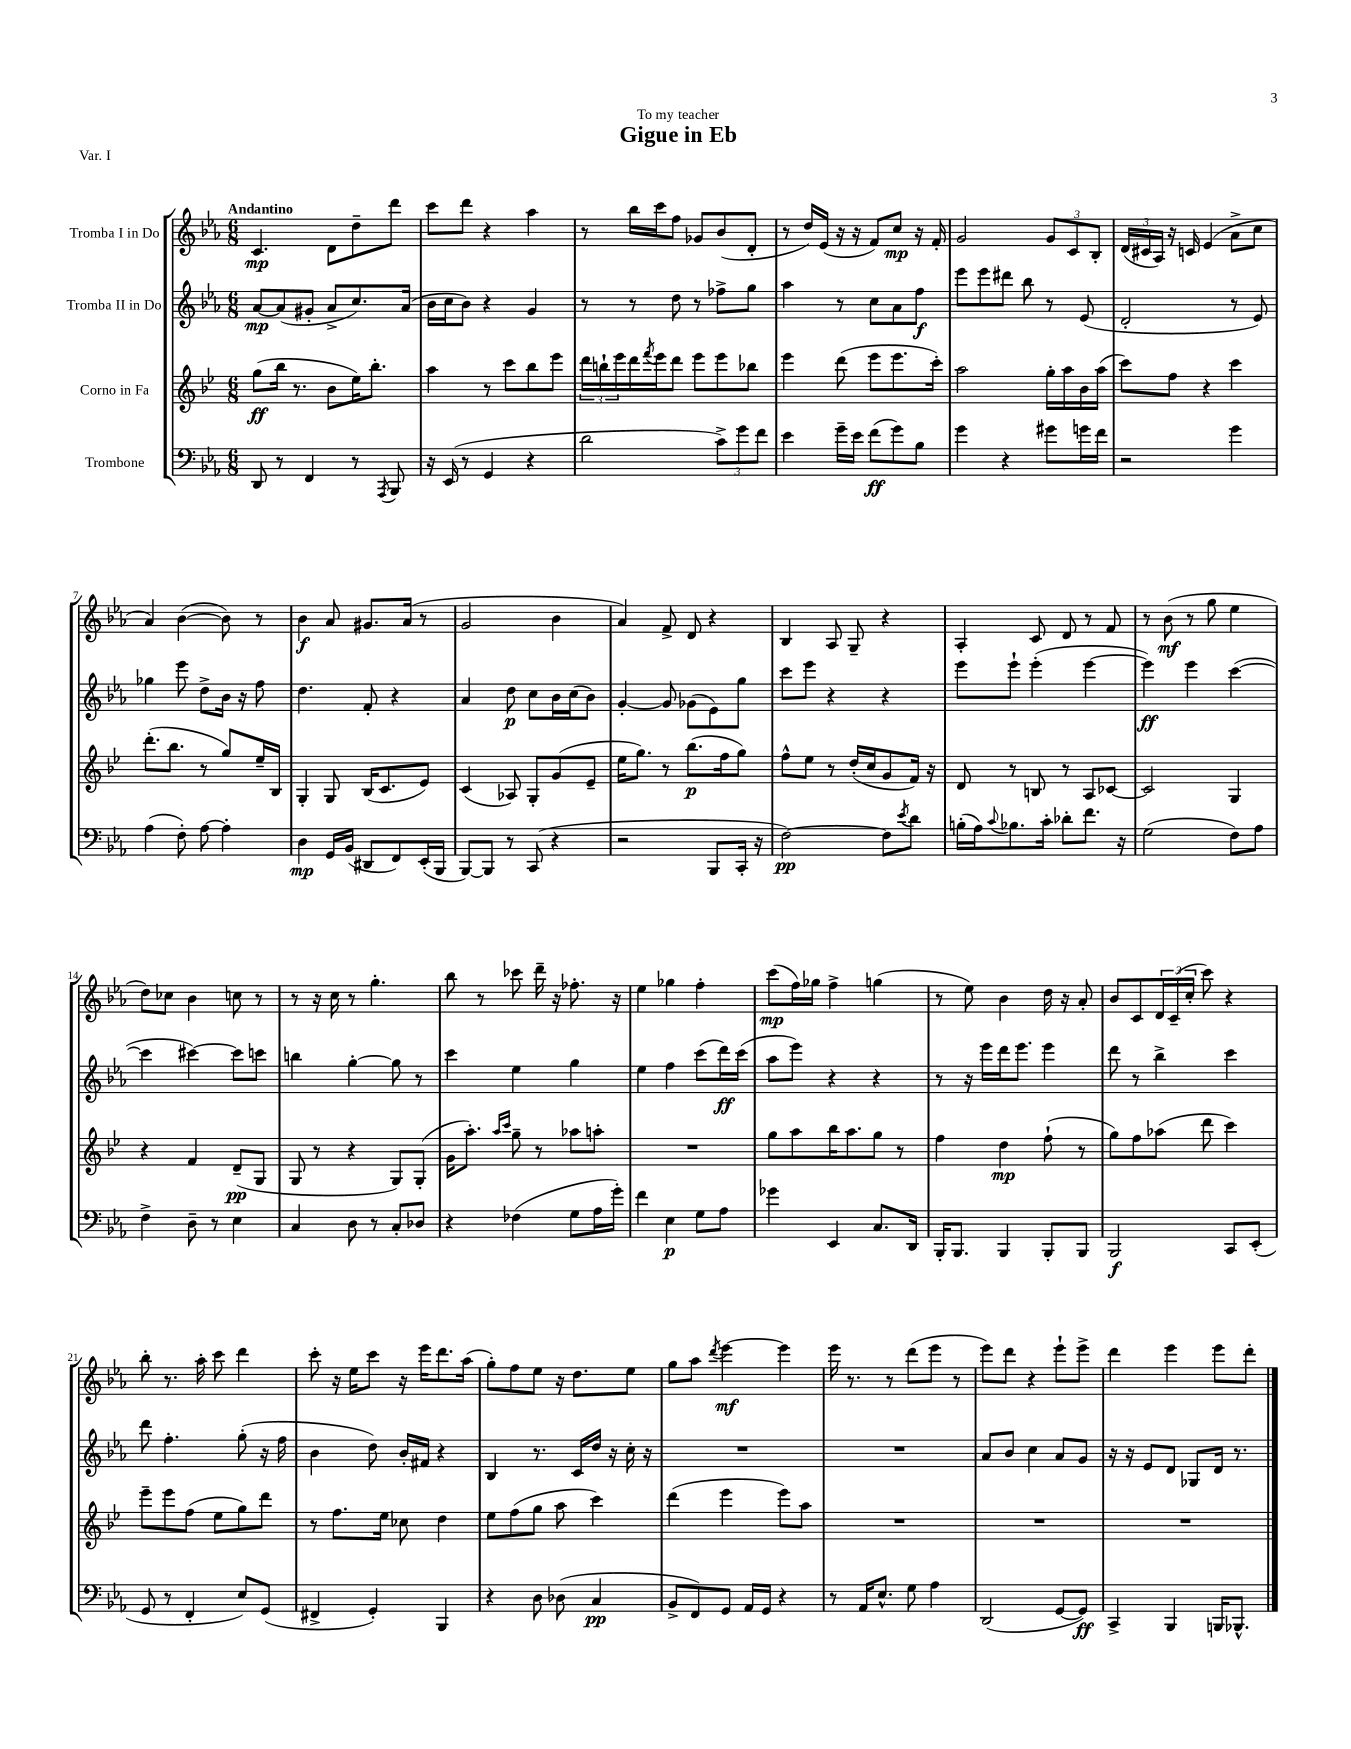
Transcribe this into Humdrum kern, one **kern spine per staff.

**kern	**dynam	**kern	**dynam	**kern	**dynam	**kern	**dynam
*part4	*part4	*part3	*part3	*part2	*part2	*part1	*part1
*staff4	*staff4	*staff3	*staff3	*staff2	*staff2	*staff1	*staff1
*I"Trombone	*	*I"Corno in Fa	*	*I"Tromba II in Do	*	*I"Tromba I in Do	*
*clefF4	*	*clefG2	*	*clefG2	*	*clefG2	*
*k[b-e-a-]	*	*k[b-e-]	*	*k[b-e-a-]	*	*k[b-e-a-]	*
*M6/8	*	*M6/8	*	*M6/8	*	*M6/8	*
=1	=1	=1	=1	=1	=1	=1	=1
!	!	!	!	!	!	!LO:TX:a:B:t=Andantino	!
8DD/	.	(8gg\L	ff	[8a-/L	mp	4.c/	mp
8r	.	16bb-\Jk	.	(8a-/]	.	.	.
.	.	8.r	.	.	.	.	.
4FF/	.	.	.	8g#X'/J	.	.	.
.	.	8b-\L	.	8a-^/L	.	8d\L	.
8r	.	16ee-\K)	.	8.cc/)	.	8dd~\	.
.	.	8.bb-'\J	.	.	.	.	.
8qAAA-/	.	.	.	.	.	.	.
8BBB-/	.	.	.	.	.	8ddd\J	.
.	.	.	.	(16a-/Jk	.	.	.
=2	=2	=2	=2	=2	=2	=2	=2
16r	.	4aa\	.	16b-\LL	.	8ccc\L	.
(16EE-/	.	.	.	16cc\J	.	.	.
8r	.	.	.	8b-\J)	.	8ddd\J	.
4GG/	.	8r	.	4r	.	4r	.
.	.	8ccc\L	.	.	.	.	.
4r	.	8bb-\	.	4g/	.	4aa-\	.
.	.	8eee-\J	.	.	.	.	.
=3	=3	=3	=3	=3	=3	=3	=3
2d\	.	24ddd\LL	.	8r	.	8r	.
.	.	24bbn`\	.	.	.	.	.
.	.	24eee-\	.	.	.	.	.
.	.	16ddd\	.	8r	.	16bb-\LL	.
.	.	8qfff/	.	.	.	.	.
.	.	16eee-\J	.	.	.	16ccc\J	.
.	.	8ddd\J	.	8dd\	.	8ff\J	.
.	.	8eee-\L	.	8r	.	8g-X/L	.
12c^\L)	.	8eee-\	.	8ff-X^\L	.	(8b-/	.
12g\	.	.	.	.	.	.	.
.	.	8bb-X\J	.	8gg\J	.	8d'/J	.
12f\J	.	.	.	.	.	.	.
=4	=4	=4	=4	=4	=4	=4	=4
4e-\	.	4eee-\	.	4aa-\	.	8r	.
.	.	.	.	.	.	16dd/LL)	.
.	.	.	.	.	.	(16e-/JJ	.
16g~\LL	.	(8ddd\	.	8r	.	16r	.
16e-\JJ	.	.	.	.	.	16r	.
(8f\L	ff	8eee-\L	.	8cc\L	.	8f/L)	.
8g\)	.	8.eee-\	.	8a-\	.	8cc/J	mp
8B-\J	.	.	.	8ff\J	f	16r	.
.	.	16ccc'\Jk)	.	.	.	16f'/	.
=5	=5	=5	=5	=5	=5	=5	=5
4g\	.	2aa\	.	8eee-\L	.	2g/	.
.	.	.	.	8eee-\	.	.	.
4r	.	.	.	8ddd#X\J	.	.	.
.	.	.	.	8bb-\	.	.	.
8g#X\L	.	16gg'\LL	.	8r	.	12g/L	.
.	.	16aa\	.	.	.	.	.
.	.	.	.	.	.	12c/	.
16gn\L	.	16b-\	.	(8e-/	.	.	.
.	.	.	.	.	.	12B-'/J	.
16f\JJ	.	(16aa\JJ	.	.	.	.	.
=6	=6	=6	=6	=6	=6	=6	=6
2r	.	8ccc\L)	.	2d'/	.	(24d/LL	.
.	.	.	.	.	.	24c#X/	.
.	.	.	.	.	.	24A-/JJ)	.
.	.	8ff\J	.	.	.	16r	.
.	.	.	.	.	.	16cn/	.
.	.	4r	.	.	.	(4e-/	.
4g\	.	4ccc\	.	8r	.	8a-^\L	.
.	.	.	.	8e-/)	.	8cc\J	.
!!LO:LB:g=z
=7	=7	=7	=7	=7	=7	=7	=7
(4A-\	.	(8.ddd'\L	.	4gg-X\	.	4a-/)	.
.	.	8.bb-\J	.	.	.	.	.
8F'\)	.	.	.	8eee-\	.	([4b-\	.
[8A-\	.	8r	.	8dd^\L	.	.	.
4A-'\]	.	8gg/L)	.	16b-\Jk	.	8b-\])	.
.	.	.	.	16r	.	.	.
.	.	16ee-~/L	.	8ff\	.	8r	.
.	.	16B-/JJ	.	.	.	.	.
=8	=8	=8	=8	=8	=8	=8	=8
4D\	mp	4G'/	.	4.dd\	.	4b-\	f
16GG/LL	.	8G/	.	.	.	8a-/	.
(16BB-/JJ	.	.	.	.	.	.	.
8DD#X/L	.	(16B-/KL	.	8f'/	.	8.g#X/L	.
.	.	8.c/	.	.	.	.	.
8FF/)	.	.	.	4r	.	.	.
.	.	.	.	.	.	(16a-/Jk	.
(16EE-'/L	.	8e-/J)	.	.	.	8r	.
16BBB-/JJ	.	.	.	.	.	.	.
=9	=9	=9	=9	=9	=9	=9	=9
[8BBB-/L)	.	(4c/	.	4a-/	.	2g/	.
8BBB-/J]	.	.	.	.	.	.	.
8r	.	8A-X/)	.	8dd\	p	.	.
(8CC/	.	8G'/L	.	8cc\L	.	.	.
4r	.	(8g/	.	16b-\L	.	4b-\	.
.	.	.	.	(16cc\J	.	.	.
.	.	8e-~/J	.	8b-\J)	.	.	.
=10	=10	=10	=10	=10	=10	=10	=10
2r	.	16ee-\KL	.	[4g'/	.	4a-/)	.
.	.	8.gg\J)	.	.	.	.	.
.	.	8r	.	8g/]	.	8f^/	.
.	.	(8.bb-\L	p	(8g-X\L	.	8d/	.
8BBB-/L	.	.	.	8e-\)	.	4r	.
.	.	16ff\k	.	.	.	.	.
16CC'/Jk	.	8gg\J)	.	8gg\J	.	.	.
16r	.	.	.	.	.	.	.
=11	=11	=11	=11	=11	=11	=11	=11
[2F\)	pp	8ff^^\L	.	8ccc\L	.	4B-/	.
.	.	8ee-\J	.	8eee-\J	.	.	.
.	.	8r	.	4r	.	8A-/	.
.	.	(16dd'/LL	.	.	.	8G~/	.
.	.	16cc/J	.	.	.	.	.
8F\L]	.	8g/	.	4r	.	4r	.
8qe-/	.	.	.	.	.	.	.
8d\J	.	16f/Jk)	.	.	.	.	.
.	.	16r	.	.	.	.	.
=12	=12	=12	=12	=12	=12	=12	=12
(16Bn'\LL	.	8d/	.	8eee-\L	.	4A-'/	.
16A-\J)	.	.	.	.	.	.	.
8qqc/	.	.	.	.	.	.	.
8.B-X\	.	8r	.	8eee-`\J	.	.	.
.	.	8Bn/	.	(4eee-'\	.	8c/	.
16c'\Jk	.	.	.	.	.	.	.
8d-X'\L	.	8r	.	.	.	8d/	.
8.f\J	.	8A/L	.	[4eee-\	.	8r	.
.	.	[8c-X/J	.	.	.	8f/	.
16r	.	.	.	.	.	.	.
=13	=13	=13	=13	=13	=13	=13	=13
(2G\	.	2c-/]	.	4eee-\])	ff	8r	.
.	.	.	.	.	.	(8b-\	mf
.	.	.	.	4eee-\	.	8r	.
.	.	.	.	.	.	8gg\	.
8F\L)	.	4G/	.	([4ccc\	.	4ee-\	.
8A-\J	.	.	.	.	.	.	.
!!LO:LB:g=z
=14	=14	=14	=14	=14	=14	=14	=14
4F^\	.	4r	.	4ccc\]	.	8dd\L)	.
.	.	.	.	.	.	8cc-X\J	.
8D~\	.	4f/	.	[4ccc#X\)	.	4b-\	.
8r	.	.	.	.	.	.	.
4E-\	.	(8d~/L	pp	8ccc#\L]	.	8ccn\	.
.	.	8G/J	.	8cccn\J	.	8r	.
=15	=15	=15	=15	=15	=15	=15	=15
4C/	.	8G/	.	4bbn\	.	8r	.
.	.	8r	.	.	.	16r	.
.	.	.	.	.	.	16cc\	.
8D\	.	4r	.	[4gg'\	.	8r	.
8r	.	.	.	.	.	4.gg'\	.
8C'/L	.	8G/L)	.	8gg\]	.	.	.
8D-X/J	.	(8G'/J	.	8r	.	.	.
=16	=16	=16	=16	=16	=16	=16	=16
4r	.	16g\KL	.	4ccc\	.	8bb-\	.
.	.	8.aa'\J)	.	.	.	.	.
.	.	.	.	.	.	8r	.
.	.	16qqaa/LL	.	.	.	.	.
.	.	16qqccc/JJ	.	.	.	.	.
(4F-X\	.	8gg~\	.	4ee-\	.	8ccc-X\	.
.	.	8r	.	.	.	16ddd~\	.
.	.	.	.	.	.	16r	.
8G\L	.	8aa-X\L	.	4gg\	.	8.ff-X'\	.
16A-\L	.	8aan'\J	.	.	.	.	.
16g'\JJ)	.	.	.	.	.	16r	.
=17	=17	=17	=17	=17	=17	=17	=17
4f\	.	2.r	.	4ee-\	.	4ee-\	.
4E-\	p	.	.	4ff\	.	4gg-X\	.
8G\L	.	.	.	(8ccc\L	.	4ff'\	.
8A-\J	.	.	.	16ddd\L)	ff	.	.
.	.	.	.	(16ccc\JJ	.	.	.
=18	=18	=18	=18	=18	=18	=18	=18
4g-X\	.	8gg\L	.	8aa-\L	.	(8ccc\L	mp
.	.	8aa\	.	8eee-\J)	.	16ff\L)	.
.	.	.	.	.	.	16gg-X\JJ	.
4EE-/	.	16bb-\K	.	4r	.	4ff^\	.
.	.	8.aa\	.	.	.	.	.
8.C/L	.	8gg\J	.	4r	.	(4ggn\	.
.	.	8r	.	.	.	.	.
16DD/Jk	.	.	.	.	.	.	.
=19	=19	=19	=19	=19	=19	=19	=19
16BBB-'/KL	.	4ff\	.	8r	.	8r	.
8.BBB-/J	.	.	.	.	.	.	.
.	.	.	.	16r	.	8ee-\)	.
.	.	.	.	16eee-\LL	.	.	.
4BBB-/	.	4dd\	mp	16ddd\J	.	4b-\	.
.	.	.	.	8.eee-\J	.	.	.
8BBB-'/L	.	(8ff`\	.	4eee-\	.	16dd\	.
.	.	.	.	.	.	16r	.
8BBB-/J	.	8r	.	.	.	8a-'/	.
=20	=20	=20	=20	=20	=20	=20	=20
2BBB-/	f	8gg\L)	.	8ddd\	.	8b-/L	.
.	.	8ff\	.	8r	.	8c/	.
.	.	(8aa-X\J	.	4bb-^\	.	24d/L	.
.	.	.	.	.	.	(24c~/	.
.	.	.	.	.	.	24cc'/JJ	.
.	.	8ddd\	.	.	.	8ccc\)	.
8CC/L	.	4ccc\)	.	4ccc\	.	4r	.
(8EE-'/J	.	.	.	.	.	.	.
!!LO:LB:g=z
=21	=21	=21	=21	=21	=21	=21	=21
8GG/	.	8eee-~\L	.	8ddd\	.	8bb-'\	.
8r	.	8eee-\	.	4.ff'\	.	8.r	.
4FF'/	.	(8ff\J	.	.	.	.	.
.	.	.	.	.	.	16aa-'\	.
.	.	8ee-\L	.	.	.	8ccc\	.
8E-/L)	.	8gg\)	.	(8gg'\	.	4ddd\	.
(8GG/J	.	8ddd\J	.	16r	.	.	.
.	.	.	.	16ff\	.	.	.
=22	=22	=22	=22	=22	=22	=22	=22
4FF#X^/	.	8r	.	4b-\	.	8ccc'\	.
.	.	8.ff\L	.	.	.	16r	.
.	.	.	.	.	.	16ee-\KL	.
4GG'/)	.	.	.	8dd\)	.	8ccc\J	.
.	.	16ee-\Jk	.	.	.	.	.
.	.	8cc-X\	.	16b-'/LL	.	16r	.
.	.	.	.	16f#X/JJ	.	16eee-\KL	.
4BBB-/	.	4dd\	.	4r	.	8.ddd\	.
.	.	.	.	.	.	(16aa-\Jk	.
=23	=23	=23	=23	=23	=23	=23	=23
4r	.	8ee-\L	.	4B-/	.	8gg'\L)	.
.	.	(8ff\	.	.	.	8ff\	.
8D\	.	8gg\J	.	8.r	.	8ee-\J	.
(8D-X\	.	8aa\	.	.	.	16r	.
.	.	.	.	16c/LL	.	8.dd\L	.
4C/	pp	4ccc\)	.	16dd/JJ	.	.	.
.	.	.	.	16r	.	.	.
.	.	.	.	16cc'\	.	8ee-\J	.
.	.	.	.	16r	.	.	.
=24	=24	=24	=24	=24	=24	=24	=24
8BB-^/L	.	(4ddd\	.	2.r	.	8gg\L	.
8FF/)	.	.	.	.	.	8aa-\J	.
.	.	.	.	.	.	8qddd/	.
8GG/J	.	4eee-\	.	.	.	[4eee-\	mf
16AA-/LL	.	.	.	.	.	.	.
16GG/JJ	.	.	.	.	.	.	.
4r	.	8eee-\L)	.	.	.	4eee-\]	.
.	.	8aa\J	.	.	.	.	.
=25	=25	=25	=25	=25	=25	=25	=25
8r	.	2.r	.	2.r	.	16eee-\	.
.	.	.	.	.	.	8.r	.
16AA-/KL	.	.	.	.	.	.	.
8.E-^^/J	.	.	.	.	.	.	.
.	.	.	.	.	.	8r	.
8G\	.	.	.	.	.	(8ddd\L	.
4A-\	.	.	.	.	.	8eee-\J	.
.	.	.	.	.	.	8r	.
=26	=26	=26	=26	=26	=26	=26	=26
(2DD/	.	2.r	.	8a-/L	.	8eee-\L)	.
.	.	.	.	8b-/J	.	8ddd\J	.
.	.	.	.	4cc\	.	4r	.
[8GG/L	.	.	.	8a-/L	.	8eee-`\L	.
8GG/J])	ff	.	.	8g/J	.	8eee-^\J	.
=27	=27	=27	=27	=27	=27	=27	=27
4CC^/	.	2.r	.	16r	.	4ddd\	.
.	.	.	.	16r	.	.	.
.	.	.	.	8e-/L	.	.	.
4BBB-/	.	.	.	8d/J	.	4eee-\	.
.	.	.	.	8G-X/L	.	.	.
16BBBn/KL	.	.	.	16d/Jk	.	8eee-\L	.
8.BBB-X^^/J	.	.	.	8.r	.	.	.
.	.	.	.	.	.	8ddd'\J	.
==	==	==	==	==	==	==	==
*-	*-	*-	*-	*-	*-	*-	*-
